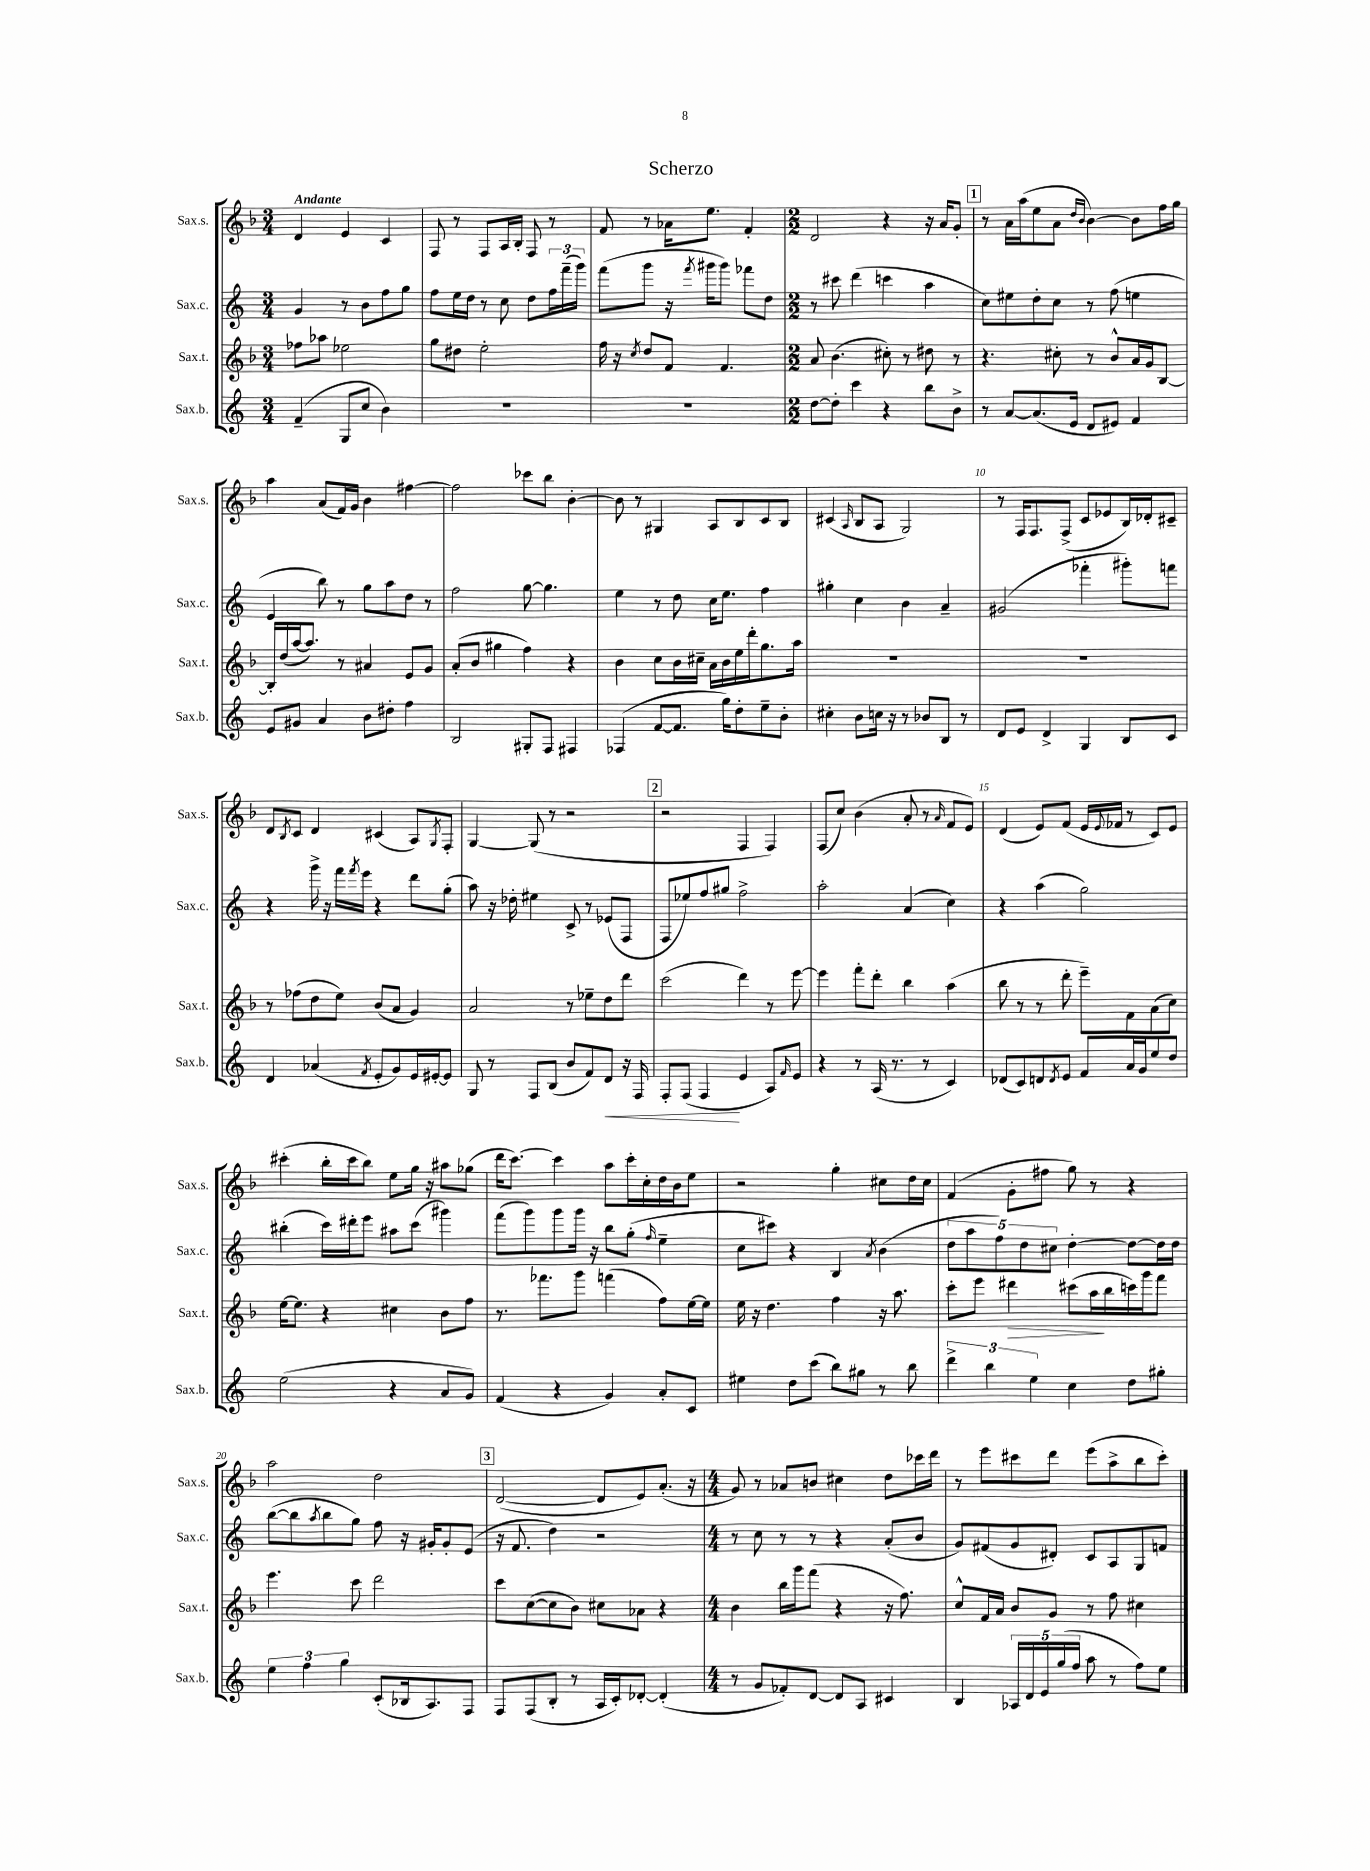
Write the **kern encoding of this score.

**kern	**kern	**kern	**kern
*staff4	*staff3	*staff2	*staff1
*clefG2	*clefG2	*clefG2	*clefG2
*k[]	*k[b-]	*k[]	*k[b-]
*M3/4	*M3/4	*M3/4	*M3/4
(4f~	8ff-	4g	4d
.	8aa-	.	.
8G	2ee-	8r	4e
8cc	.	8b	.
4b)	.	8ff	4c
.	.	8gg	.
=	=	=	=
2.r	8gg	8ff	8F
.	8dd#	16ee	8r
.	.	16dd	.
.	2ee'	8r	8F
.	.	8cc	16A
.	.	.	16B-'
.	.	8dd	8F
.	.	24ff	8r
.	.	(24fff~	.
.	.	24ggg)	.
=	=	=	=
2.r	16ff	(8fff	8f
.	16r	.	.
.	8qcc	.	.
.	8dd	8ggg	8r
.	8f	16r	16a-
.	.	8qfff	.
.	.	16ggg#	8.ee
.	4.f	8ggg#)	.
.	.	8fff-	4f'
.	.	8dd	.
=	=	=	=
*M2/2	*M2/2	*M2/2	*M2/2
[8dd	8a	8r	2d
8dd']	(4.b-	8ccc#	.
4ccc	.	(4ddd	.
4r	8cc#')	4ccc	4r
.	8r	.	.
8bb	8dd#	4aa	16r
.	.	.	16a
8b^	8r	.	8g'
=	=	=	=
8r	4.r	8cc)	8r
[8a	.	8ee#	16a
.	.	.	(16aa
(8.a]	.	8dd'	8ee
.	8cc#'	8cc	8a
16e	.	.	.
.	.	.	16qqdd
.	.	.	16qqb-
8d	8r	8r	[4b-)
8e#)	8b-^^	(8ff	.
4f	16a	4ee	8b-]
.	16g	.	.
.	[8B-	.	16ff
.	.	.	16gg
=	=	=	=
8e	16B-']	4e	4aa
.	(16dd	.	.
8g#	[16aa	.	.
.	8.aa])	.	.
4a	.	8bb)	(8a
.	8r	8r	16f)
.	.	.	16g
8b	4a#	8gg	4b-
8dd#'	.	8aa	.
4ff	8e	8dd	[4ff#
.	8g	8r	.
=	=	=	=
2B	(8a'	2ff	2ff#]
.	8b-	.	.
.	4gg#	.	.
8G#'	4ff)	[8gg	8ccc-
8F	.	4.gg]	8bb-
4F#	4r	.	[4b-'
=	=	=	=
(4F-	4b-	4ee	8b-]
.	.	.	8r
[8f	8cc	8r	4G#
8.f]	16b-	8dd	.
.	16cc#~	.	.
.	16a	16cc	8A
16gg)	16b-	8.ee	.
8dd'	16ee	.	8B-
.	16ddd'	.	.
8ee~	8.gg	4ff	8c
8b'	.	.	8B-
.	16aa	.	.
=	=	=	=
4cc#'	1r	4gg#'	(4c#
.	.	.	16qqA
8b	.	4cc	8B-
16cc	.	.	8A
16r	.	.	.
8r	.	4b	2G)
8b-	.	.	.
8B	.	4a~	.
8r	.	.	.
=	=	=	=
8d	1r	(2g#	8r
8e	.	.	16F
.	.	.	8.F
4d^	.	.	.
.	.	.	(8F^
4G	.	4fff-'	8c
.	.	.	8e-
8B	.	8ggg#')	16B-)
.	.	.	16d-'
8c	.	8fff	8c#~
=	=	=	=
4d	8r	4r	8d
.	.	.	8qB-
.	(8ff-	.	8c
(4a-	8dd	16ggg^	4d
.	.	16r	.
.	8ee)	16fff	.
.	.	8qfff	.
.	.	16eee	.
8qf	.	.	.
8e'	(8b-	4r	(4c#
8g)	8a	.	.
16e	4g)	8ddd	8A)
[16e#'	.	.	.
.	.	.	8qG
8e#]	.	(8gg'	8F'
=	=	=	=
8G	2a	8aa)	[4G
8r	.	16r	.
.	.	16dd-'	.
8F	.	4ee#	(8G]
(8B	.	.	8r
8b	8r	8c^	2r
8f)	8ee-~	8r	.
8d	8dd	(8e-	.
16r	8ddd	8F	.
16F	.	.	.
=	=	=	=
8F'	(2ccc	8F	2r
(8F	.	8ee-)	.
4F	.	8ff	.
.	.	8gg#	.
4e	4ddd)	2ff^	4F
8A)	8r	.	4F)
16qqf	.	.	.
8e	[8eee	.	.
=	=	=	=
4r	4eee]	2aa'	(8F
.	.	.	8cc)
8r	8fff'	.	(4b-
(16A	8ddd'	.	.
8.r	.	.	.
.	4bb-	(4a	8a'
8r	.	.	8r
.	.	.	16qqa
4c)	(4aa	4cc)	8f
.	.	.	8e)
=	=	=	=
(8d-	8bb-	4r	(4d
8c)	8r	.	.
8d	8r	(4aa	8e)
8qd	.	.	.
8e	8ddd'	.	(8f
8f	8eee~)	2gg)	16e
.	.	.	8qqe
.	.	.	16f-
16a	8f	.	8r
16g	.	.	.
8ee	(8a	.	8c)
8dd	8cc)	.	8e
=	=	=	=
(2ee	[16ee	(4bb#'	(4ccc#'
.	8.ee]	.	.
.	4r	16ccc)	16bb-'
.	.	16ddd#'	16ccc#
.	.	8eee	8bb-)
4r	4cc#	8aa#	8ee
.	.	(8ccc	16gg
.	.	.	16r
8a	8b-	4ggg#)	8aa#
8g)	8ff	.	(8gg-
=	=	=	=
(4f	8.r	(8fff	16ddd
.	.	.	[8.ccc)
.	.	8ggg)	.
.	8.fff-	.	.
4r	.	8ggg	4ccc]
.	8ggg	16ggg	.
.	.	16r	.
4g)	(4fff	8bb	8aa
.	.	(8gg'	16ccc'
.	.	.	16cc'
.	.	16qqff	.
8a'	8ff)	4ee~	16dd
.	.	.	16b-
8c	[16ee	.	8ee
.	16ee]	.	.
=	=	=	=
4ee#	16ee	8cc	2r
.	16r	.	.
.	4.dd	8ccc#)	.
8dd	.	4r	.
(8ccc	.	.	.
8bb)	4ff	4B	4gg'
8gg#	.	.	.
.	.	8qa	.
8r	16r	(4b	8cc#
.	8.aa	.	.
8bb	.	.	16dd
.	.	.	16cc#
=	=	=	=
6ddd^	8ccc'	10dd	(4f
.	.	10aa	.
.	8eee	.	.
6bb	.	.	.
.	.	10ff)	.
.	4ddd#	.	8g'
.	.	10dd	.
6ee	.	.	.
.	.	.	8ff#
.	.	10cc#	.
4cc	(8ccc#	[4dd'	8gg)
.	16aa	.	8r
.	16bb-	.	.
8dd	16ccc)	8dd_	4r
.	16ggg	.	.
8gg#'	8fff	16dd]	.
.	.	16dd	.
=	=	=	=
6ee	4.eee	([8bb	2aa
.	.	8bb]	.
6ff	.	.	.
.	.	8qaa	.
.	.	8bb	.
6gg	.	.	.
.	8ccc	8gg)	.
(8c'	2ddd	8ff	2dd
16B-	.	16r	.
8.A)	.	16g#'	.
.	.	8g#'	.
8F	.	(8e	.
=	=	=	=
8F	8ccc	16r	([2d
.	.	8.f	.
(8F	([8cc	.	.
8B'	8cc]	4dd)	.
8r	8b-)	.	.
16A	8cc#	2r	8d]
16c')	.	.	.
[8d-'	8a-	.	8e)
(4d-']	4r	.	(8.a'
.	.	.	16r
=	=	=	=
*M4/4	*M4/4	*M4/4	*M4/4
8r	4b-	8r	8g)
8g	.	8cc	8r
8f-')	16bb-	8r	8a-
.	16ggg	.	.
[8d	(8fff	8r	8b
8d]	4r	4r	4cc#
8A	.	.	.
4c#	16r	(8a'	8dd
.	8.ff)	.	.
.	.	8b	16ccc-
.	.	.	16ddd
=	=	=	=
4B	8cc^^	8g)	8r
.	16f	(8f#	8eee
.	16a	.	.
20A-	8b-	8g	8ccc#
20d	.	.	.
20e	.	.	.
.	8g	8d#')	8ddd
(20gg	.	.	.
20ff	.	.	.
8aa	8r	8c	(8eee
8r	8ff	8A	8aa^
8ff)	4cc#	8G	8bb-
8ee	.	8f	8ccc#')
==	==	==	==
*-	*-	*-	*-
